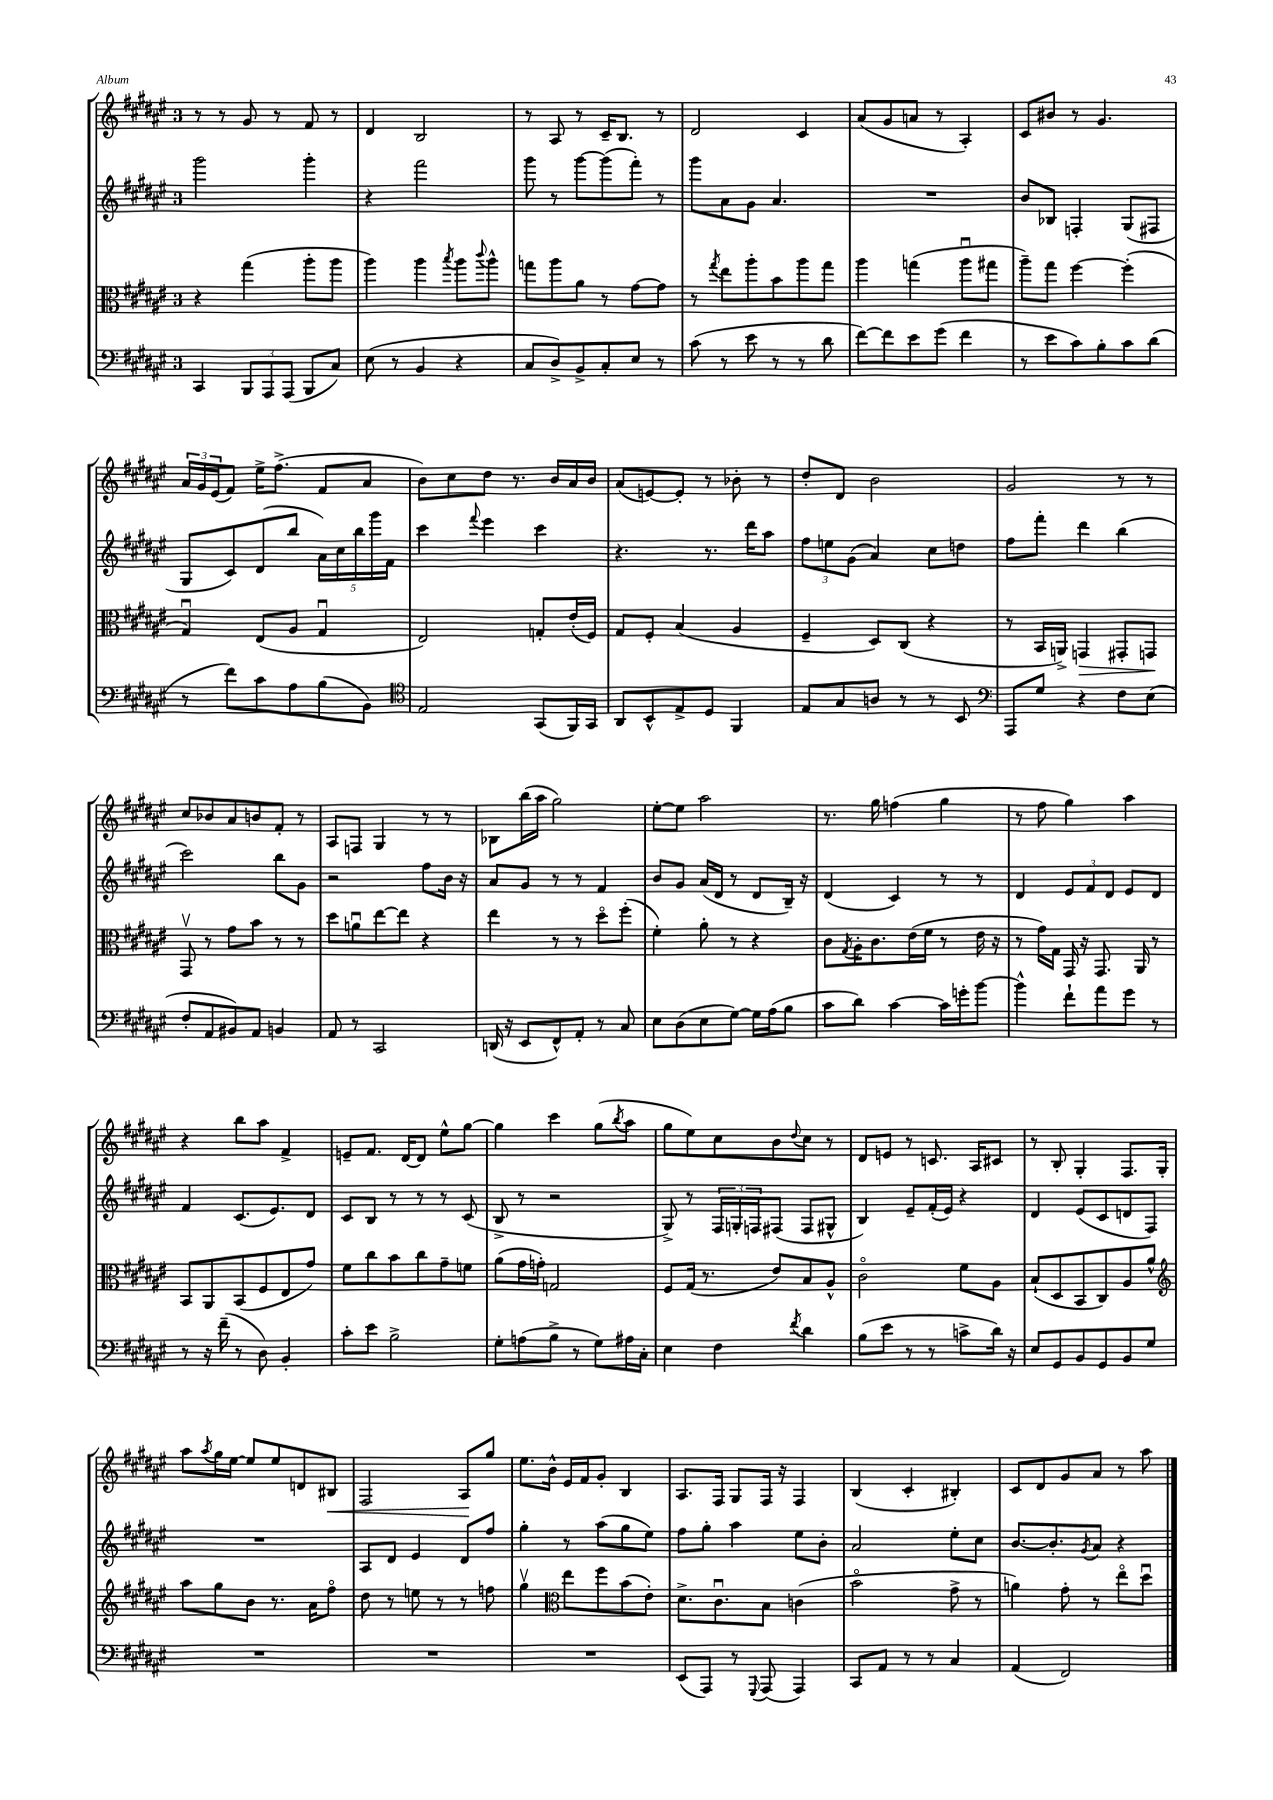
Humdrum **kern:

**kern	**kern	**dynam	**kern	**kern	**dynam
*part4	*part3	*part3	*part2	*part1	*part1
*staff4	*staff3	*staff3	*staff2	*staff1	*staff1
*clefF4	*clefC3	*	*clefG2	*clefG2	*
*k[f#c#g#d#a#e#]	*k[f#c#g#d#a#e#]	*	*k[f#c#g#d#a#e#]	*k[f#c#g#d#a#e#]	*
*M3/4	*M3/4	*	*M3/4	*M3/4	*
=15	=15	=15	=15	=15	=15
4CC#/	4r	.	2ggg#\	8r	.
.	.	.	.	8r	.
12BBB/L	(4gg#\	.	.	8g#/	.
12AAA#/	.	.	.	.	.
.	.	.	.	8r	.
(12AAA#/J	.	.	.	.	.
8BBB/L	8aa#'\L	.	4ggg#'\	8f#/	.
8C#/J)	8aa#\J	.	.	8r	.
=16	=16	=16	=16	=16	=16
(8E#\	4aa#\)	.	4r	4d#/	.
8r	.	.	.	.	.
4BB/	4aa#\	.	2fff#\	2B/	.
.	8qbb/	.	.	.	.
4r	8aa#\L	.	.	.	.
.	8qqccc#/	.	.	.	.
.	8aa#^^\J	.	.	.	.
=17	=17	=17	=17	=17	=17
8C#/L	8ggn\L	.	8ggg#\	8r	.
8D#^/)	8aa#\	.	8r	8A#/	.
8BB^/	8a#\J	.	[8ggg#\L	8r	.
8C#'/	8r	.	(8ggg#\]	16c#~/KL	.
.	.	.	.	8.B/J	.
8E#/J	[8g#\L	.	8fff#'\J)	.	.
8r	8g#\J]	.	8r	8r	.
=18	=18	=18	=18	=18	=18
(8c#\	8r	.	8ggg#\L	2d#/	.
.	8qgg#/	.	.	.	.
8r	8ee#\L	.	8a#\	.	.
8e#\	8aa#'\	.	8g#\J	.	.
8r	8b\	.	4.a#/	.	.
8r	8aa#\	.	.	4c#/	.
8d#\	8gg#\J	.	.	.	.
=19	=19	=19	=19	=19	=19
[8f#\L)	4aa#\	.	2.r	(8a#/L	.
8f#\]	.	.	.	8g#/	.
8e#\	(4ggn\	.	.	8an/J	.
(8g#\J	.	.	.	8r	.
4f#\	8aa#u\L	.	.	4A#'/)	.
.	8gg#X\J	.	.	.	.
=20	=20	=20	=20	=20	=20
8r	8aa#~\L)	.	8b/L	8c#/L	.
8e#\L	8gg#\J	.	8B-X/J	8b#X/J	.
8c#\)	[4ff#\	.	4Fn'/	8r	.
8B'\	.	.	.	4.g#/	.
8c#\	(4ff#'\]	.	(8G#/L	.	.
(8d#\J	.	.	8F#X/J	.	.
!!LO:LB:g=z
=21	=21	=21	=21	=21	=21
8r	4G#u/)	.	8G#/L	24a#/LL	.
.	.	.	.	24g#/	.
.	.	.	.	(24e#/J	.
8f#\L)	.	.	8c#/)	8f#/J)	.
8c#\	(8E#/L	.	(8d#/	16ee#^\KL	.
.	.	.	.	(8.ff#^\J	.
8A#\	8A#/J	.	8bb/J	.	.
(8B\	4G#u/	.	20a#\LL)	8f#/L	.
.	.	.	20cc#\	.	.
.	.	.	20bb\	.	.
8BB\J)	.	.	.	8a#/J	.
.	.	.	20ggg#\	.	.
.	.	.	20f#\JJ	.	.
=22	=22	=22	=22	=22	=22
*clefC4	*	*	*	*	*
2E#/	2E#/)	.	4ccc#\	8b\L)	.
.	.	.	.	8cc#\	.
.	.	.	8qqfff#/	.	.
.	.	.	4eee#\	8dd#\J	.
.	.	.	.	8.r	.
(8GG#/L	8Gn'/L	.	4ccc#\	.	.
.	.	.	.	16b/LL	.
16FF#/L)	(16e#'/L	.	.	16a#/	.
16GG#/JJ	16F#/JJ)	.	.	16b/JJ	.
=23	=23	=23	=23	=23	=23
8AA#/L	8G#/L	.	4.r	(8a#/L	.
8BB^^/	8F#'/J	.	.	[8en/)	.
8E#^/	(4B/	.	.	8e'/J]	.
8D#/J	.	.	8.r	8r	.
4FF#/	4A#/	.	.	8b-X'\	.
.	.	.	16ddd#\KL	.	.
.	.	.	8aa#\J	8r	.
=24	=24	=24	=24	=24	=24
8E#/L	4F#~/	.	12ff#\L	8dd#'/L	.
.	.	.	12een\	.	.
8G#/	.	.	.	8d#/J	.
.	.	.	(12g#\J	.	.
8An/J	8D#/L)	.	4a#/)	2b\	.
8r	(8C#/J	.	.	.	.
8r	4r	.	8cc#\L	.	.
8BB/	.	.	8ddn\J	.	.
=25	=25	=25	=25	=25	=25
*clefF4	*	*	*	*	*
8AAA#/L	8r	.	8ff#\L	2g#/	.
8G#/J	16BB/LL	.	8fff#'\J	.	.
.	16AAn^/JJ)	.	.	.	.
!	!	!LO:HP:b	!	!	!
4r	4GGn/	>	4ddd#\	.	.
8F#\L	8GG#X'/L	.	(4bb\	8r	.
(8E#\J	8GGn/J	.	.	8r	.
.	.	]	.	.	.
!!LO:LB:g=z
=26	=26	=26	=26	=26	=26
8F#'/L	8GG#v/	.	2ccc#\)	8cc#/L	.
8AA#/	8r	.	.	8b-X/	.
8BB#X/)	8g#\L	.	.	8a#/	.
8AA#/J	8b\J	.	.	8bn/	.
4BBn/	8r	.	8bb\L	8f#'/J	.
.	8r	.	8g#\J	8r	.
=27	=27	=27	=27	=27	=27
8AA#/	8dd#\L	.	2r	8A#/L	.
8r	8anu\	.	.	8Fn/J	.
2CC#/	[8ee#\	.	.	4G#/	.
.	8ee#\J]	.	.	.	.
.	4r	.	8ff#\L	8r	.
.	.	.	16b\Jk	8r	.
.	.	.	16r	.	.
=28	=28	=28	=28	=28	=28
(16DDn/	4ee#\	.	8a#/L	8B-X\L	.
16r	.	.	.	.	.
8EE#/L	.	.	8g#/J	(16bb\L	.
.	.	.	.	16aa#\JJ	.
8FF#^^/)	8r	.	8r	2gg#\)	.
8AA#'/J	8r	.	8r	.	.
8r	8dd#\L	.	4f#/	.	.
8C#/	(8ff#'\J	.	.	.	.
=29	=29	=29	=29	=29	=29
8E#\L	4f#'\)	.	8b/L	[8ee#'\L	.
(8D#\	.	.	8g#/J	8ee#\J]	.
8E#\	8a#'\	.	(16a#/LL	2aa#\	.
.	.	.	16d#/JJ	.	.
[8G#\J)	8r	.	8r	.	.
16G#\LL]	4r	.	8d#/L	.	.
(16A#\J	.	.	.	.	.
8B\J	.	.	16B~/Jk)	.	.
.	.	.	16r	.	.
=30	=30	=30	=30	=30	=30
8c#\L	8c#\L	.	(4d#/	8.r	.
.	8qG#/	.	.	.	.
8d#\J)	16A#'\K	.	.	.	.
.	8.c#\	.	.	16gg#\	.
[4c#\	.	.	4c#/)	(4ffn\	.
.	(16e#\L	.	.	.	.
.	16f#\JJ	.	.	.	.
16c#\LL]	8r	.	8r	4gg#\	.
16gn'\J	.	.	.	.	.
[8b\J	16e#\	.	8r	.	.
.	16r	.	.	.	.
=31	=31	=31	=31	=31	=31
4b^^\]	8r	.	4d#/	8r	.
.	16g#\LL)	.	.	8ff#\	.
.	16G#\JJ	.	.	.	.
8f#`\L	16GG#/	.	12e#/L	4gg#\)	.
.	16r	.	.	.	.
.	.	.	12f#/	.	.
8a#\	8.GG#/	.	.	.	.
.	.	.	12d#/J	.	.
8g#\J	.	.	8e#/L	4aa#\	.
.	16AA#/	.	.	.	.
8r	8r	.	8d#/J	.	.
!!LO:LB:g=z
=32	=32	=32	=32	=32	=32
8r	8BB/L	.	4f#/	4r	.
16r	8AA#/	.	.	.	.
(16f#~\	.	.	.	.	.
8r	(8BB/	.	(8.c#/L	8bb\L	.
8D#\)	8F#/	.	.	8aa#\J	.
.	.	.	8.e#/)	.	.
4BB'/	8E#/	.	.	4f#^/	.
.	8g#/J)	.	8d#/J	.	.
=33	=33	=33	=33	=33	=33
8c#'\L	8f#\L	.	8c#/L	8en~/L	.
8e#\J	8cc#\	.	8B/J	8.f#/J	.
2B^\	8b\	.	8r	.	.
.	.	.	.	[16d#/KL	.
.	8cc#\	.	8r	8d#/J]	.
.	8g#~\	.	8r	8ee#^^\L	.
.	8fn\J	.	(8c#/	[8gg#\J	.
=34	=34	=34	=34	=34	=34
8G#'\L	(8a#\L	.	8B^/	4gg#\]	.
(8An\	16g#\L	.	8r	.	.
.	16gn'\JJ)	.	.	.	.
8B^\J	2Gn/	.	2r	4ccc#\	.
8r	.	.	.	.	.
8G#\L)	.	.	.	(8gg#\L	.
.	.	.	.	8qbb/	.
16A#X\L	.	.	.	8aa#\J	.
16C#'\JJ	.	.	.	.	.
=35	=35	=35	=35	=35	=35
4E#\	8F#/L	.	8G#^/)	8gg#\L	.
.	(16G#/Jk	.	8r	8ee#\)	.
.	8.r	.	.	.	.
4F#\	.	.	24F#/LL	8cc#\	.
.	.	.	24Gn'/	.	.
.	.	.	24Fn/J	.	.
.	8e#/L)	.	(8F#X/J	8b\	.
8qf#/	.	.	.	8qqdd#/	.
4d#\	8B/	.	8F#/L	8cc#\J	.
.	8A#^^/J	.	8G#X^^/J	8r	.
=36	=36	=36	=36	=36	=36
(8B\L	2c#\	.	4B/)	8d#/L	.
8e#\J	.	.	.	8en/J	.
8r	.	.	8e#~/L	8r	.
8r	.	.	(16f#'/L	8.cn/	.
.	.	.	16e#/JJ)	.	.
8cn^\L	8f#\L	.	4r	.	.
.	.	.	.	16A#/KL	.
16d#\Jk)	8A#\J	.	.	8c#X/J	.
16r	.	.	.	.	.
=37	=37	=37	=37	=37	=37
8E#/L	(8B`/L	.	4d#/	8r	.
8GG#/	8D#/	.	.	8B'/	.
8BB/	8BB/	.	(8e#/L	4G#'/	.
8GG#/	8C#/)	.	8c#/	.	.
8BB/	8A#/	.	8dn/	8.F#/L	.
8G#/J	8a#^^/J	.	8F#/J)	.	.
.	.	.	.	16G#'/Jk	.
!!LO:LB:g=z
=38	=38	=38	=38	=38	=38
*	*clefG2	*	*	*	*
2.r	8aa#\L	.	2.r	8aa#\L	.
.	.	.	.	8qaa#/	.
.	8gg#\	.	.	16gg#\L	.
.	.	.	.	[16ee#\JJ	.
.	8b\J	.	.	8ee#/L]	.
.	8.r	.	.	8ee#/	.
.	.	.	.	8dn/	.
.	16a#\KL	.	.	.	.
!	!	!	!	!	!LO:HP:b
.	8ff#\J	.	.	8B#X/J	<
=39	=39	=39	=39	=39	=39
2.r	8dd#\	.	8A#/L	2F#/	.
.	8r	.	8d#/J	.	.
.	8een\	.	4e#/	.	.
.	8r	.	.	.	.
.	8r	.	8d#/L	8A#/L	.
.	8ffn\	.	8ff#/J	8gg#/J	[
=40	=40	=40	=40	=40	=40
2.r	4gg#v\	.	4gg#'\	8.ee#\L	.
.	.	.	.	16b^^\Jk	.
*	*clefC3	*	*	*	*
.	8ee#\L	.	8r	16e#/LL	.
.	.	.	.	16f#/J	.
.	8ff#\	.	(8aa#\L	8g#'/J	.
.	(8b\	.	8gg#\	4B/	.
.	8e#'\J)	.	8ee#\J)	.	.
=41	=41	=41	=41	=41	=41
(8EE#/L	8.d#^\L	.	8ff#\L	8.A#/L	.
8AAA#/J)	.	.	8gg#'\J	.	.
.	8.c#u\	.	.	16F#/Jk	.
8r	.	.	4aa#\	8G#/L	.
8qqGGG#/	.	.	.	.	.
(8AAA#/	8B\J	.	.	16F#/Jk	.
.	.	.	.	16r	.
4AAA#/)	(4cn\	.	8ee#\L	4F#/	.
.	.	.	8b'\J	.	.
=42	=42	=42	=42	=42	=42
8CC#/L	2b\	.	2a#/	(4B/	.
8AA#/J	.	.	.	.	.
8r	.	.	.	4c#'/	.
8r	.	.	.	.	.
4C#/	8g#^\	.	8ee#'\L	4B#X'/)	.
.	8r	.	8cc#\J	.	.
=43	=43	=43	=43	=43	=43
(4AA#/	4an\)	.	[8.b/L	8c#/L	.
.	.	.	.	8d#/	.
.	.	.	8.b'/]	.	.
2FF#/)	8g#'\	.	.	8g#/	.
.	.	.	8qg#/	.	.
.	8r	.	8a#/J	8a#/J	.
.	8ee#\L	.	4r	8r	.
.	8dd#u\J	.	.	8aa#\	.
==	==	==	==	==	==
*-	*-	*-	*-	*-	*-
